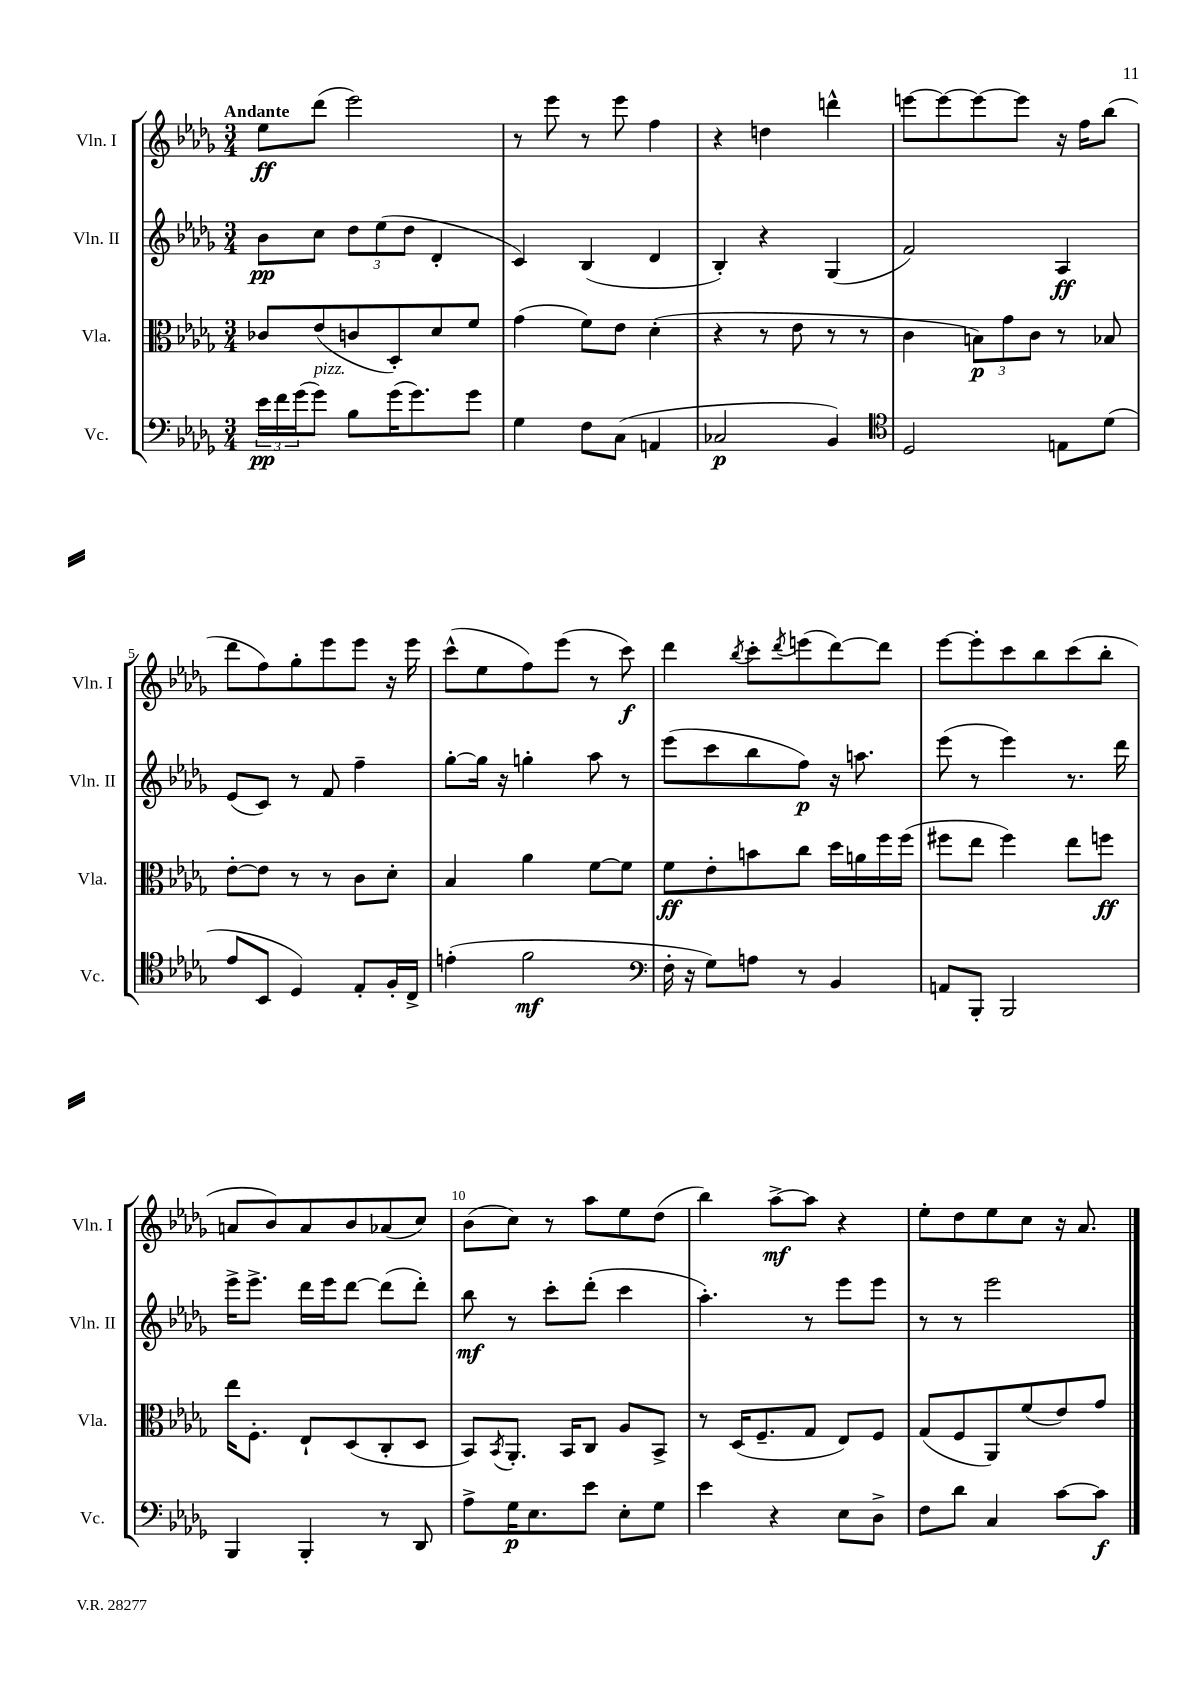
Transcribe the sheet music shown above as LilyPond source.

<<
\new StaffGroup <<
\new Staff = "s0" \with { instrumentName = "Vln. I" shortInstrumentName = "Vln. I" } {
    \clef treble \key des \major \numericTimeSignature \time 3/4 \tempo "Andante"
    ees''8\ff des'''8( ees'''2) |
    r8 ees'''8 r8 ees'''8 f''4 |
    r4 d''4 d'''4-^ |
    e'''8~ e'''8~ e'''8~ e'''8 r16 f''16 bes''8( |
    des'''8 f''8) ges''8-. ees'''8 ees'''8 r16 ees'''16 |
    c'''8-^( ees''8 f''8) ees'''8( r8 c'''8\f) |
    des'''4 \acciaccatura { bes''8 } c'''8-. \acciaccatura { des'''8 } e'''8( des'''8~) des'''8 |
    ees'''8~ ees'''8-. c'''8 bes''8 c'''8( bes''8-. |
    a'8 bes'8) a'8 bes'8 aes'8( c''8) |
    bes'8( c''8) r8 aes''8 ees''8 des''8( |
    bes''4) aes''8~->\mf aes''8 r4 |
    ees''8-. des''8 ees''8 c''8 r16 aes'8. \bar "|." |
}
\new Staff = "s1" \with { instrumentName = "Vln. II" shortInstrumentName = "Vln. II" } {
    \clef treble \key des \major \numericTimeSignature \time 3/4
    bes'8\pp c''8 \tuplet 3/2 { des''8 ees''8( des''8 } des'4-. |
    c'4) bes4( des'4 |
    bes4-.) r4 ges4( |
    f'2) aes4\ff |
    ees'8( c'8) r8 f'8 f''4-- |
    ges''8~-. ges''16 r16 g''4-. aes''8 r8 |
    ees'''8( c'''8 bes''8 f''8\p) r16 a''8. |
    ees'''8( r8 ees'''4) r8. des'''16 |
    ees'''16-> ees'''8.-> des'''16 ees'''16 des'''8~ des'''8( des'''8-.) |
    bes''8\mf r8 c'''8-. des'''8-.( c'''4 |
    aes''4.-.) r8 ees'''8 ees'''8 |
    r8 r8 ees'''2 \bar "|." |
}
\new Staff = "s2" \with { instrumentName = "Vla." shortInstrumentName = "Vla." } {
    \clef alto \key des \major \numericTimeSignature \time 3/4
    ces'8 ees'8( c'8 des8-.) des'8 f'8 |
    ges'4( f'8) ees'8 des'4-.( |
    r4 r8 ees'8 r8 r8 |
    c'4 \tuplet 3/2 { b8\p) ges'8 c'8 } r8 bes8 |
    ees'8~-. ees'8 r8 r8 c'8 des'8-. |
    bes4 aes'4 f'8~ f'8 |
    f'8\ff ees'8-. b'8 c''8 des''16 a'16 f''16 f''16( |
    fis''8 ees''8 fis''4) ees''8 f''8\ff |
    ees''16 f8.-. ees8-! des8( c8-. des8 |
    bes,8) \acciaccatura { bes,8 } aes,8.-. bes,16 c8 aes8 bes,8-> |
    r8 des16( f8.-- ges8 ees8) f8 |
    ges8( f8 aes,8) f'8( ees'8) ges'8 \bar "|." |
}
\new Staff = "s3" \with { instrumentName = "Vc." shortInstrumentName = "Vc." } {
    \clef bass \key des \major \numericTimeSignature \time 3/4
    \tuplet 3/2 { ees'16\pp f'16 ges'16( } ges'8^\markup { \italic "pizz." }) bes8 ges'16( ges'8.) ges'8 |
    ges4 f8 c8( a,4 |
    ces2\p bes,4) |
    \clef tenor des2 e8 des'8( |
    ees'8 bes,8 des4) ees8-. f16-. c16-> |
    e'4-.( f'2\mf |
    \clef bass f16-. r16 ges8) a8 r8 bes,4 |
    a,8 bes,,8-. bes,,2 |
    bes,,4 bes,,4-. r8 des,8 |
    aes8-> ges16\p ees8. ees'8 ees8-. ges8 |
    ees'4 r4 ees8 des8-> |
    f8 des'8 c4 c'8~ c'8\f \bar "|." |
}
>>
>>
\layout { \context { \Score \override BarNumber.break-visibility = ##(#f #t #t) barNumberVisibility = #(every-nth-bar-number-visible 5) } }
